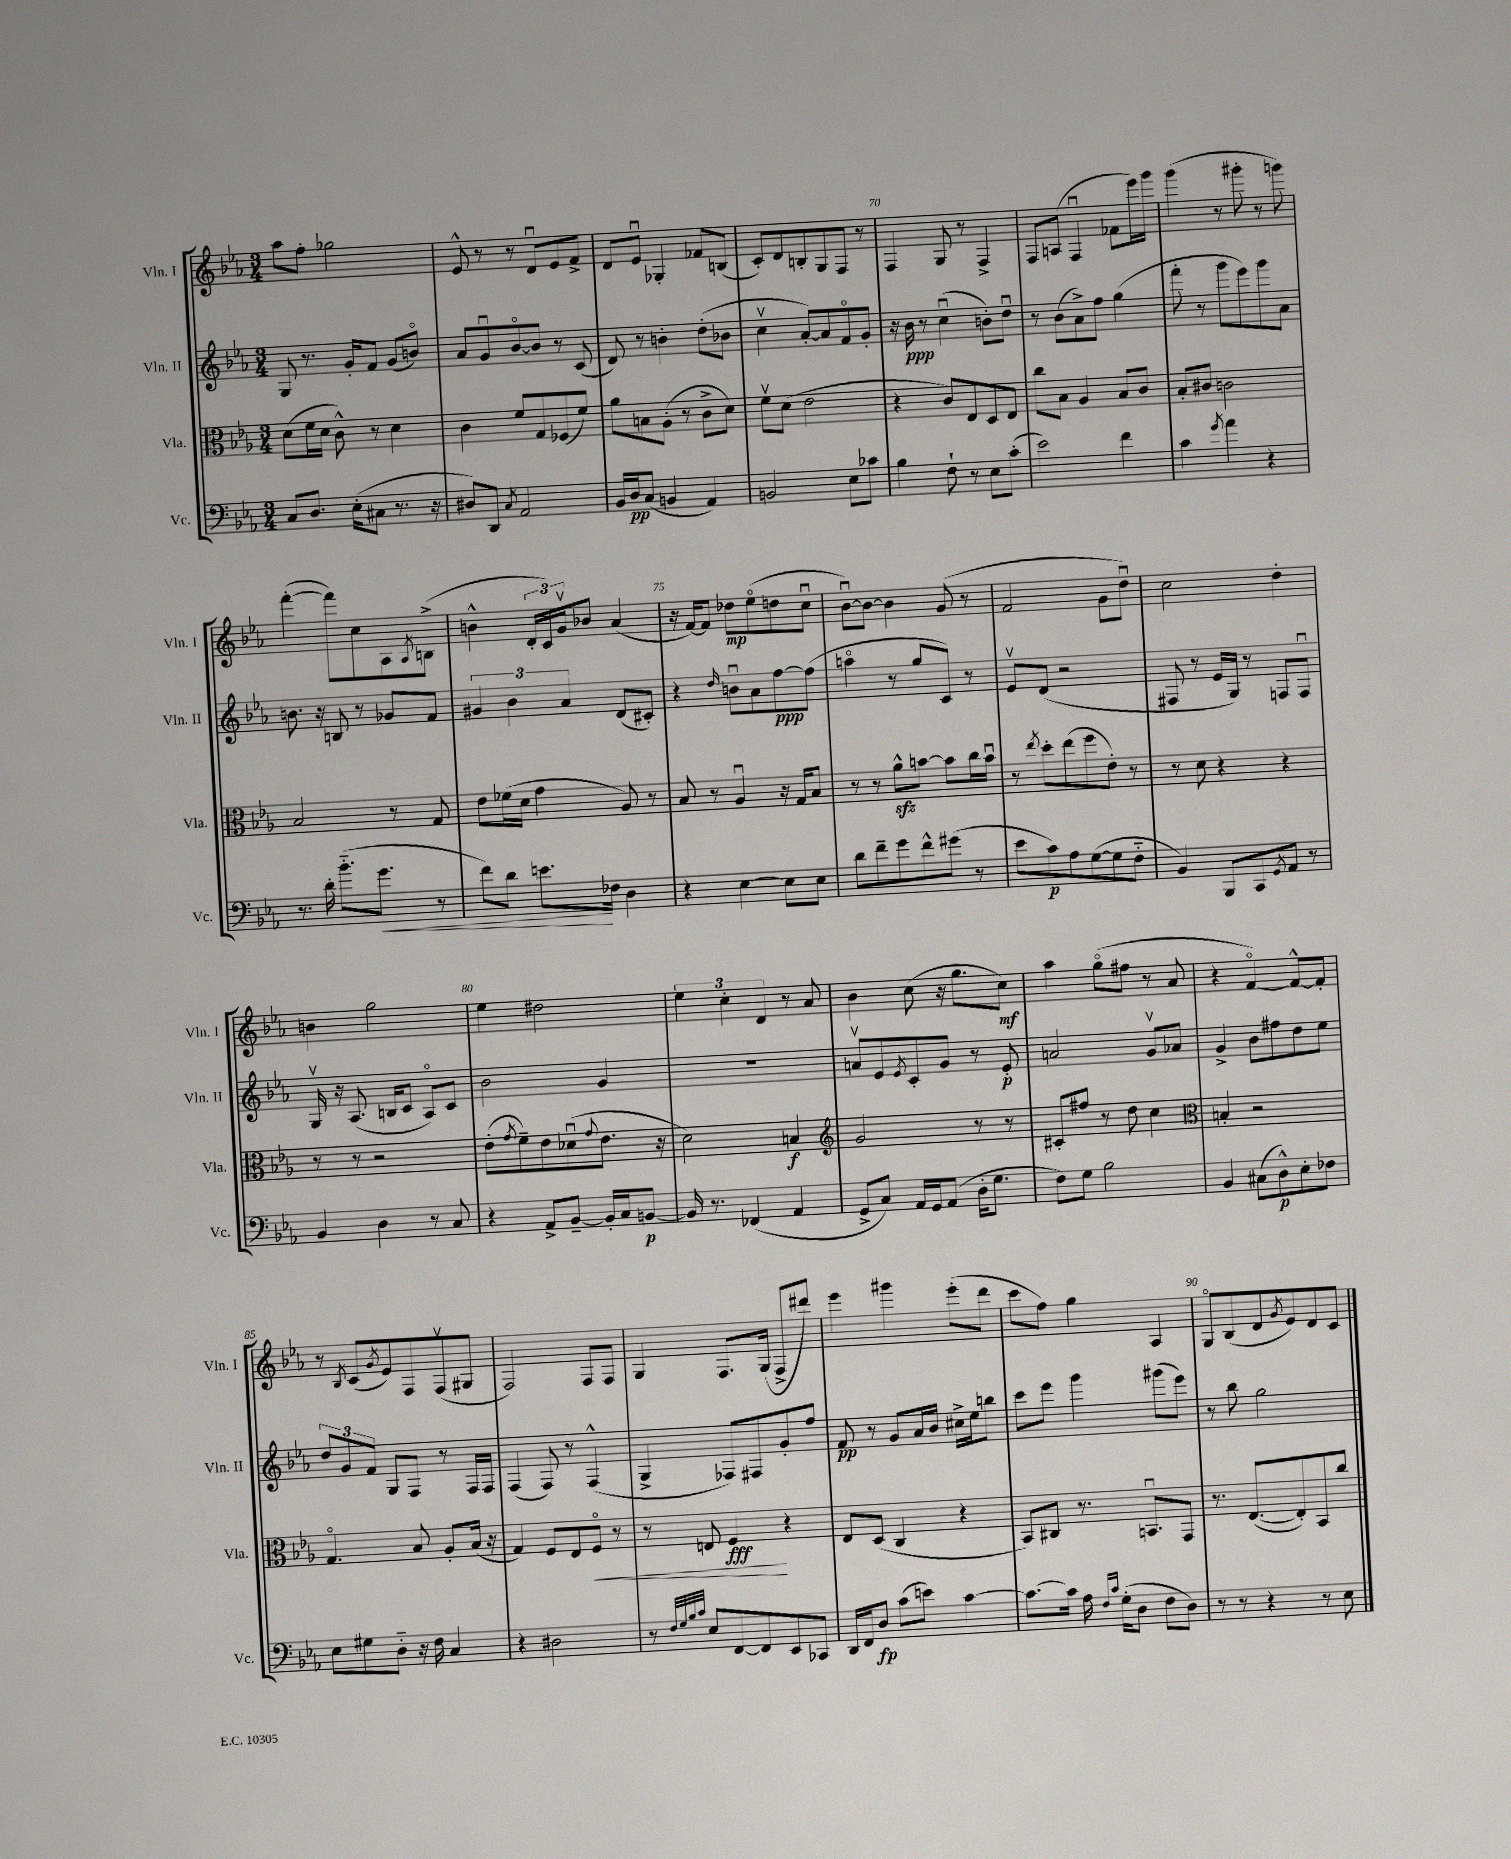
<<
\new StaffGroup <<
\new Staff = "s0" \with { instrumentName = "Vln. I" shortInstrumentName = "Vln. I" } {
    \clef treble \key ees \major \numericTimeSignature \time 3/4
    aes''8 f''8-. ges''2 |
    ees'8-^ r8 r8 d'8\downbow ees'8 f'8-> |
    d'8 ees'8\downbow ges4-. fes'8 b8( |
    c'8-.) d'8 b8-. g8 f8 r8 |
    f4 g8 r8 f4-> |
    f8 a8( f4\downbow fes'8 ees'''16) g'''16 |
    g'''4( r8 gis'''8-. r8 g'''8) |
    f'''4~-.( f'''8) c''8 aes8 \acciaccatura { aes8 } b8->( |
    b'4-^ \tuplet 3/2 { d'16-. c'16) g'16\upbow } bes'8 aes'4( |
    r16 f'16~) f'8 des''8\mp ees''8\flageolet( d''8 c''8\downbow |
    bes'8~\downbow) bes'8~ bes'4 g'8( r8 |
    f'2 g'8 d''8\downbow) |
    c''2 d''4-. |
    b'4 g''2 |
    ees''4 dis''2 |
    \tuplet 3/2 { ees''4 c''4-. d'4 } r8 aes'8 |
    bes'4 c''8( r16 g''8. c''8\mf) |
    aes''4 g''8\flageolet( fis''8 r8 aes'8 |
    r4 f'4~\flageolet) f'8~-^ f'8-. |
    r8 \acciaccatura { bes8 } c'8( \acciaccatura { g'8 } ees'8) f8 f8\upbow( gis8 |
    f2) f8 f8 |
    g4 f8. g16( f8-> dis'''8) |
    ees'''4 gis'''4 ees'''8-.( d'''8 |
    c'''8 f''8) g''4 aes4 |
    g8\flageolet bes8( d'8 \acciaccatura { g'8 } ees'8) d'8 c'8 \bar "|." |
}
\new Staff = "s1" \with { instrumentName = "Vln. II" shortInstrumentName = "Vln. II" } {
    \clef treble \key ees \major \numericTimeSignature \time 3/4
    g8 r8. g'16-. f'8 g'8( b'8\flageolet) |
    aes'8 g'8\downbow bes'8~\flageolet bes'8 r8 c'8( |
    d'8) r8 b'4-. d''8-.( bes'8 |
    c''4\upbow aes'8~-.) aes'8 f'8\flageolet g'8-. |
    r16 bes'16\ppp r8 c''4\downbow( b'8-.) d''8\downbow |
    r8 bes'8( aes'8->) f''8 g''4( |
    f'''8-. r8 g'''8 ees'''8) g'''8 aes'8 |
    b'8. r16 b8 r8 ges'8 f'8 |
    \tuplet 3/2 { gis'4 bes'4 aes'4 } d'8( cis'8-.) |
    r4 \grace { d''16 } b'8\downbow aes'8 f''8~\ppp f''8( |
    a''4\flageolet r8 g''8 c'8) r8 |
    ees'8\upbow d'8( r2 |
    fis8 r8 ees'16 g16) r8 f8 f8\downbow |
    g16\upbow r16 aes8.( b16 c'8 aes8\flageolet) c'8 |
    bes'2 g'4 |
    R2. |
    a'8\upbow ees'8 \acciaccatura { ees'8 } c'8-. g'8 r8 ees'8-.\p |
    a'2 g'8\upbow aes'8 |
    g'4-> bes'8 fis''8 d''8 ees''8 |
    \tuplet 3/2 { d''8 g'8 f'8 } g8 f8 r8 f16 f16 |
    f4( f8) r8 f4-^( |
    g4-> fes8) fis8 g'8-. f''8 |
    f'8\pp r8 g'8 aes'16 bes'16 cis''16-> ees''16 b''8 |
    c'''8 ees'''8 g'''4 gis'''8( ees'''8) |
    r8 bes''8 g''2 \bar "|." |
}
\new Staff = "s2" \with { instrumentName = "Vla." shortInstrumentName = "Vla." } {
    \clef alto \key ees \major \numericTimeSignature \time 3/4
    d'8( f'16 d'16 c'8-^) r8 d'4 |
    c'4 f'8 g8 fes8( f'8) |
    aes'8 b8 aes8-.( r8 c'8-> d'8) |
    f'8\upbow d'8( ees'2 |
    r4 c'8) ees8 d8 ees8 |
    c''8 bes8 aes4 bes8 c'8 |
    bes8-. cis'8 c'2 |
    bes2 r8 g8 |
    ees'8 fes'16( d'16 g'4 aes8) r8 |
    bes8 r8 aes4\downbow r16 g16 bes8 |
    r8 r8 aes'8-^\sfz b'8~ b'8 c''16 b'16\downbow |
    r8 \acciaccatura { ees''8 } d''8-. ees''8( f''8 ees'8-.) r8 |
    r8 d'8 r4 r4 |
    r8 r8 r2 |
    ees'8-.( \acciaccatura { g'8 } f'8--) ees'8 des'8\downbow( \appoggiatura { g'8 } ees'8. r16 |
    d'2) b4\f |
    \clef treble g'2 r8 r8 |
    cis'8-. fis''8 r8 d''8 c''4 |
    \clef alto b4-. r2 |
    g4.\flageolet bes8 aes8-. bes16( r16 |
    g4) f8 ees8 f8\flageolet\< r8 |
    r8 e8 f4\fff\! r4 |
    ees8 d8( c4 r4 |
    bes,8) cis8 r8. b,8.\downbow g,8 |
    r8. ees8.~( ees8-.) bes,8 c''8 \bar "|." |
}
\new Staff = "s3" \with { instrumentName = "Vc." shortInstrumentName = "Vc." } {
    \clef bass \key ees \major \numericTimeSignature \time 3/4
    c8 d8. ees16-.( cis8 r8. r16 |
    dis8) d,8 \acciaccatura { c8 } aes,2 |
    bes,16 d16\pp c8( b,4 aes,4) |
    b,2 ees8 ces'8 |
    bes4 f8-! r8 ees8 c'8-.( |
    ees'2) f'4 |
    c'4 \acciaccatura { g'8 } aes'4 r4 |
    r8. d'16-. bes'8.-_( g'8.\< r8 |
    f'8) d'8 e'8.\! fes16 d4 |
    r4 ees4~ ees8 ees8 |
    d'8 f'8-- g'8 f'8-^ gis'8( r8 |
    ees'8 c'8\p) aes8 g8~( g8 f8-_ |
    bes,4) bes,,8 c,8 \acciaccatura { g,8 } aes,8 r8 |
    bes,4 d4 r8 c8 |
    r4 aes,8-> bes,8~-- bes,16-. c16 b,8~\p |
    b,16 r8. fes,4( aes,4 |
    g,8-> c8) aes,16 g,16 aes,8( d16-. g8. |
    f8) g8 bes2 |
    bes,4 cis8( d8-^\p) ees8-. fes8 |
    ees8 gis8 d8-_ r16 f16 c4 |
    r4 dis2 |
    r8 \grace { f32 g32 bes32 c'32 } ees8 f,8~ f,8 ees,8 ces,8 |
    d,16 f,16 d8\fp c'8( e'8) c'4~ |
    c'8.~ c'16 aes16 \grace { f16 c'16 } g16-.( d8 f8 d8) |
    r8 r8 r4 r8 ees8 \bar "|." |
}
>>
>>
\layout { \context { \Score currentBarNumber = #66 \override BarNumber.break-visibility = ##(#f #t #t) barNumberVisibility = #(every-nth-bar-number-visible 5) } }
